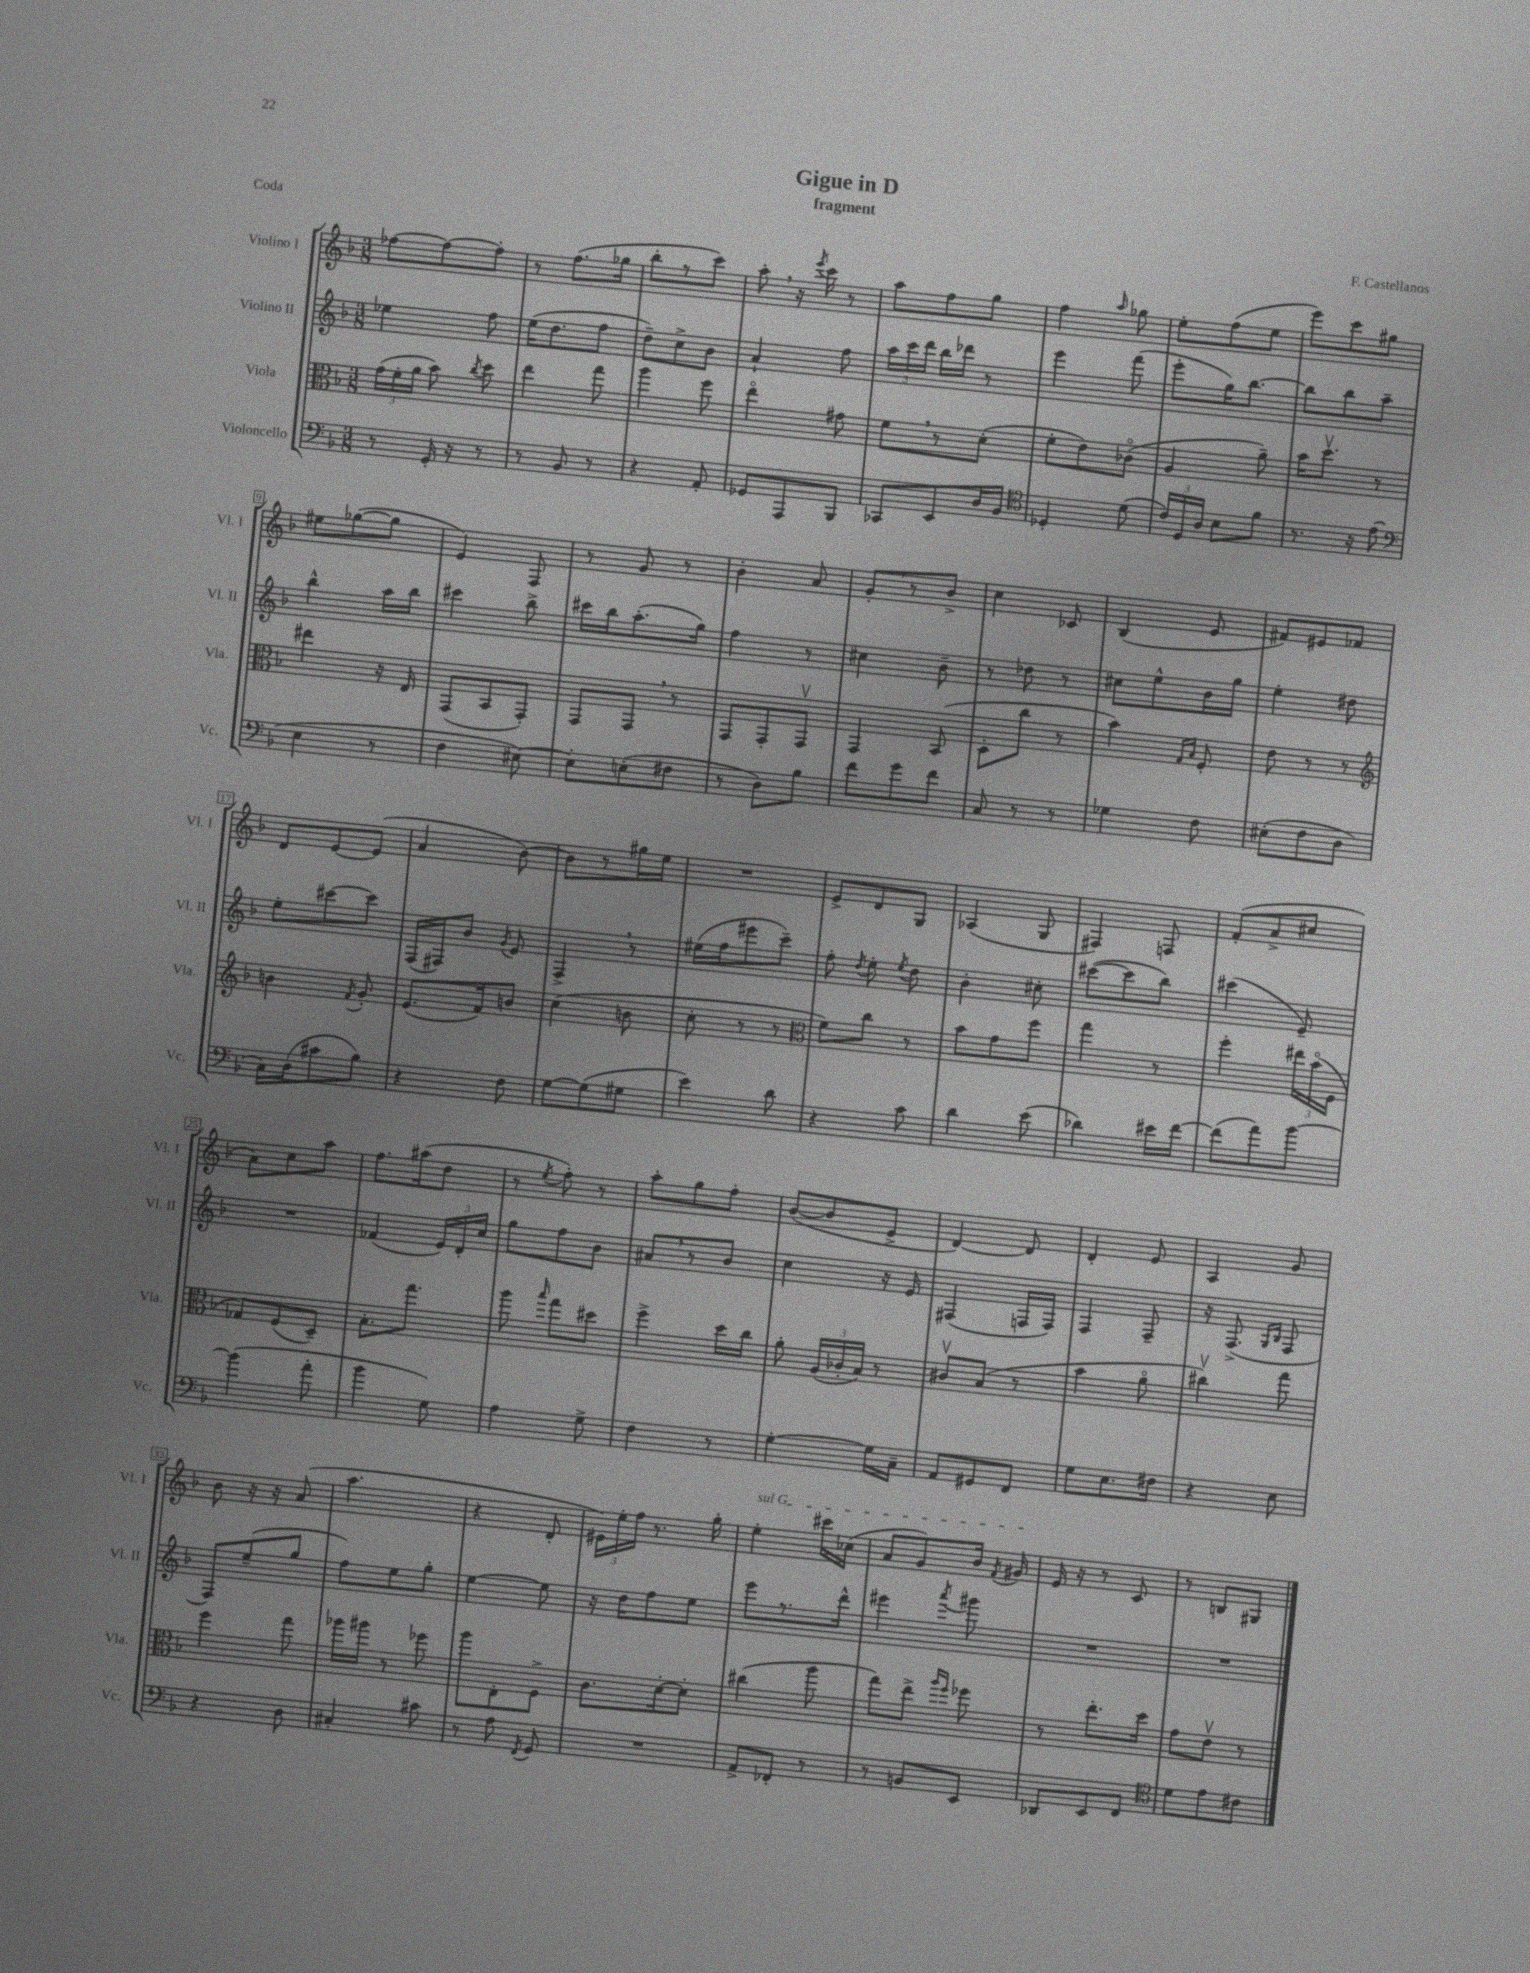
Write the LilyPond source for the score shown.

\header { title = "Gigue in D" composer = "F. Castellanos" subtitle = "fragment" piece = "Coda" }
<<
\new StaffGroup <<
\new Staff = "s0" \with { instrumentName = "Violino I" shortInstrumentName = "Vl. I" } {
    \clef treble \key f \major \numericTimeSignature \time 3/8
    \autoBeamOff fes''8[~ fes''8~ fes''8]-. |
    r8 f''8.[( ges''16] |
    bes''8[-. r8 c'''8]) |
    a''8-. \breathe r16 \acciaccatura { e'''8 } c'''16 r8 |
    a''8[ f''8 g''8] |
    f''4 \grace { a''16 } ges''8 |
    e''8[-. f''8( e''8] |
    e'''8[) c'''8 gis''8] |
    eis''8[ ges''8~( ges''8] |
    e'4) f8 |
    r8 g'8 r8 |
    bes'4-. a'8 |
    g'8[-. \breathe r8 bes'8]-> |
    c''4 ces'8 |
    bes4( e'8 |
    fis'8[) eis'8 fes'8] |
    d'8[ e'8~ e'8]( |
    a'4 bes'8~) |
    bes'8[ r8 gis''16 e''16] |
    R4. |
    e'8[-> d'8 g8] |
    aes4( g8 |
    fis4) f8 |
    f'8[-.( a'8-> cis''8] |
    a'8[) c''8 a''8] |
    f''8.[ ais''16( d''8] |
    r8 \acciaccatura { e''8 } f''8-.) r8 |
    a''8[-. g''8 f''8]-. |
    bes'8[~( bes'8 e'8]-> |
    d'4~) d'8 |
    d'4-. e'8 |
    a4 g'8 |
    bes'8 r16 r16 a'8( |
    a''4. |
    r4 d'8-. |
    \tuplet 3/2 { eis'16[) e''16-. f''16] } r8. g''16-. |
    \once \override TextSpanner.bound-details.left.text = \markup { \italic "sul G" } e''4-.\startTextSpan cis'''16[ ces''16]( |
    a'8[ g'8) bes'16] \acciaccatura { f'8 } gis'16\stopTextSpan |
    e'16 r16 r8 c'8 |
    r8 b8[ gis8] \bar "|." |
}
\new Staff = "s1" \with { instrumentName = "Violino II" shortInstrumentName = "Vl. II" } {
    \clef treble \key f \major \numericTimeSignature \time 3/8
    \autoBeamOff ees''4 f''8 |
    e''16[( d''8. f''8] |
    d''8[--) c''8-> bes'8] |
    a'4-! f''8 |
    \tuplet 3/2 { a''16[ c'''16 d'''16] } bes''16[ des'''16] r8 |
    e'''4 f'''8( |
    e'''8[-. g''16) bes''8.]~ |
    bes''8[ bes''8 a''8]-- |
    bes''4-^ a''16[ bes''16] |
    cis'''4 bes''8-> |
    cis'''16[ bes''16 a''8.-.( g''16]) |
    f''4 r8 |
    cis''4 bes'8-- |
    r8 des''8 r8 |
    cis''8[ e''8-^ bes'16 g''16] |
    e''4-. dis''8 |
    e''8[-. cis'''8~ cis'''8] |
    f16[( fis16) bes'8] \acciaccatura { g'8 } e'8 |
    f4-> \breathe r8 |
    eis''16[( f''16 eis'''8 c'''8]--) |
    f''8-. \acciaccatura { d''8 } e''8-. \acciaccatura { e''8 } d''8 |
    bes'4-. cis''8-. |
    cis'''8[~( cis'''8 bes''8]) |
    cis'''4( e'8--) |
    R4. |
    fes'4( \tuplet 3/2 { e'16[) d'16-. c''16] } |
    g''8[ f''8 bes'8] |
    ais'8[ \breathe r8 bes'8] |
    c''4 r16 e'16 |
    fis4( f16[ f16]) |
    f4 f8-- |
    r16 f8.->( \grace { g16[ bes16] } f8 |
    f8[) e''8--( g''8] |
    f''8[) e''8 g''8]-. |
    e''4~ e''8 |
    r16 d''16[ f''8 e''8] |
    e'''8[ r8. d'''16]-^ |
    eis'''4 \acciaccatura { a'''8 } gis'''8 |
    R4. |
    R4. \bar "|." |
}
\new Staff = "s2" \with { instrumentName = "Viola" shortInstrumentName = "Vla." } {
    \clef alto \key f \major \numericTimeSignature \time 3/8
    \autoBeamOff \tuplet 3/2 { g'16[( f'16-. a'16] } bes'8) \acciaccatura { c''8 } d''8 |
    e''4 g''8 |
    a''4 f''8 |
    e''4\flageolet gis'8 |
    f'8[ \breathe r8 d'8]-.( |
    f'8[-. e'8) ces'8]\flageolet( |
    a4 a'8--) |
    bes'16[ d''8.]\upbow r8 |
    eis''4 r16 e16 |
    g,8[( bes,8 g,8]-.) |
    g,8[ g,8] \breathe r8 |
    g,8[ g,8-. g,8]\upbow |
    g,4 bes,8( |
    d8[-. c''8] r8 |
    bes'4) \grace { g16[ bes16] } f8-. |
    e'8 r8 r8 |
    \clef treble b'4 \acciaccatura { f'8 } g'8-. |
    e'8.[( f'16) b'8] |
    c''4( b'8 |
    c''8-. r8 r8 |
    \clef alto f'8[) c''8] r8 |
    bes'8[ g'8 f''8] |
    g''4 r8 |
    f''4-. \tuplet 3/2 { eis''16[ bes'16\flageolet( f16] } |
    ges8[) f8( d8]--) |
    bes8.[-. g''8.] |
    a''8 \grace { bes''16 } g''8[ dis''8] |
    f''4-> d''16[ c''16] |
    a'8-. \tuplet 3/2 { a16[( ces'16-. bes16]) } r8 |
    cis'8[\upbow bes8]( r8 |
    bes'4 a'8\flageolet |
    cis''4\upbow) g''8 |
    f''4 g''8 |
    aes''16[ ais''16] r8 fes''8 |
    a''8[ e8-. f8]-> |
    c'8.[ d'16~-. d'8]-. |
    cis''4( a''8 |
    g''8[) e''8]-> \grace { a''16[ f''16] } fes''8 |
    r8 e''8.[-. d''16] |
    g'8[ e'8]\upbow r8 \bar "|." |
}
\new Staff = "s3" \with { instrumentName = "Violoncello" shortInstrumentName = "Vc." } {
    \clef bass \key f \major \numericTimeSignature \time 3/8
    \autoBeamOff r8 g,16-. r16 r8 |
    r8 bes,8 r8 |
    r4 a,8-. |
    ges,8[ a,,8 bes,,8] |
    ces,8[ e,8 d16 bes,16] |
    \clef tenor des4-. d'8( |
    \tuplet 3/2 { c'16[) d16 a16] } bes8[ f'8] |
    r8. r16 e'8( |
    \clef bass e4 r8 |
    f4 eis8~) |
    eis8[-. e8-.( fis8] |
    r8 d8[) bes8] |
    f'8[ g'8 f'8] |
    c8 r8 r8 |
    ges4 f8 |
    eis8[-.( f8 d8] |
    c16[) d16( cis'8 bes8]) |
    r4 f8 |
    g8[~ g8( gis8] |
    e'4) d'8 |
    r4 c'8 |
    d'4 e'8( |
    des'4) eis'16[ f'16]~ |
    f'8[( a'8) bes'8]~ |
    bes'4( a'8-. |
    bes'4 g8) |
    a4 g8-> |
    f4 r8 |
    g4~-. g16[ c16]-- |
    a,8[ gis,8 f,8] |
    g8[ e8. fis16] |
    r4 e8 |
    r4 d8 |
    cis4-. cis'8 |
    r8 a8 \acciaccatura { f,8 } g,8 |
    R4. |
    a,8[-> fes,8]-. r8 |
    r8 b,8[ e,8] |
    des,8[ e,8 f,8] |
    \clef tenor d'8[ e'8 cis'8] \bar "|." |
}
>>
>>
\layout { \context { \Score \override BarNumber.stencil = #(make-stencil-boxer 0.1 0.3 ly:text-interface::print) } }
